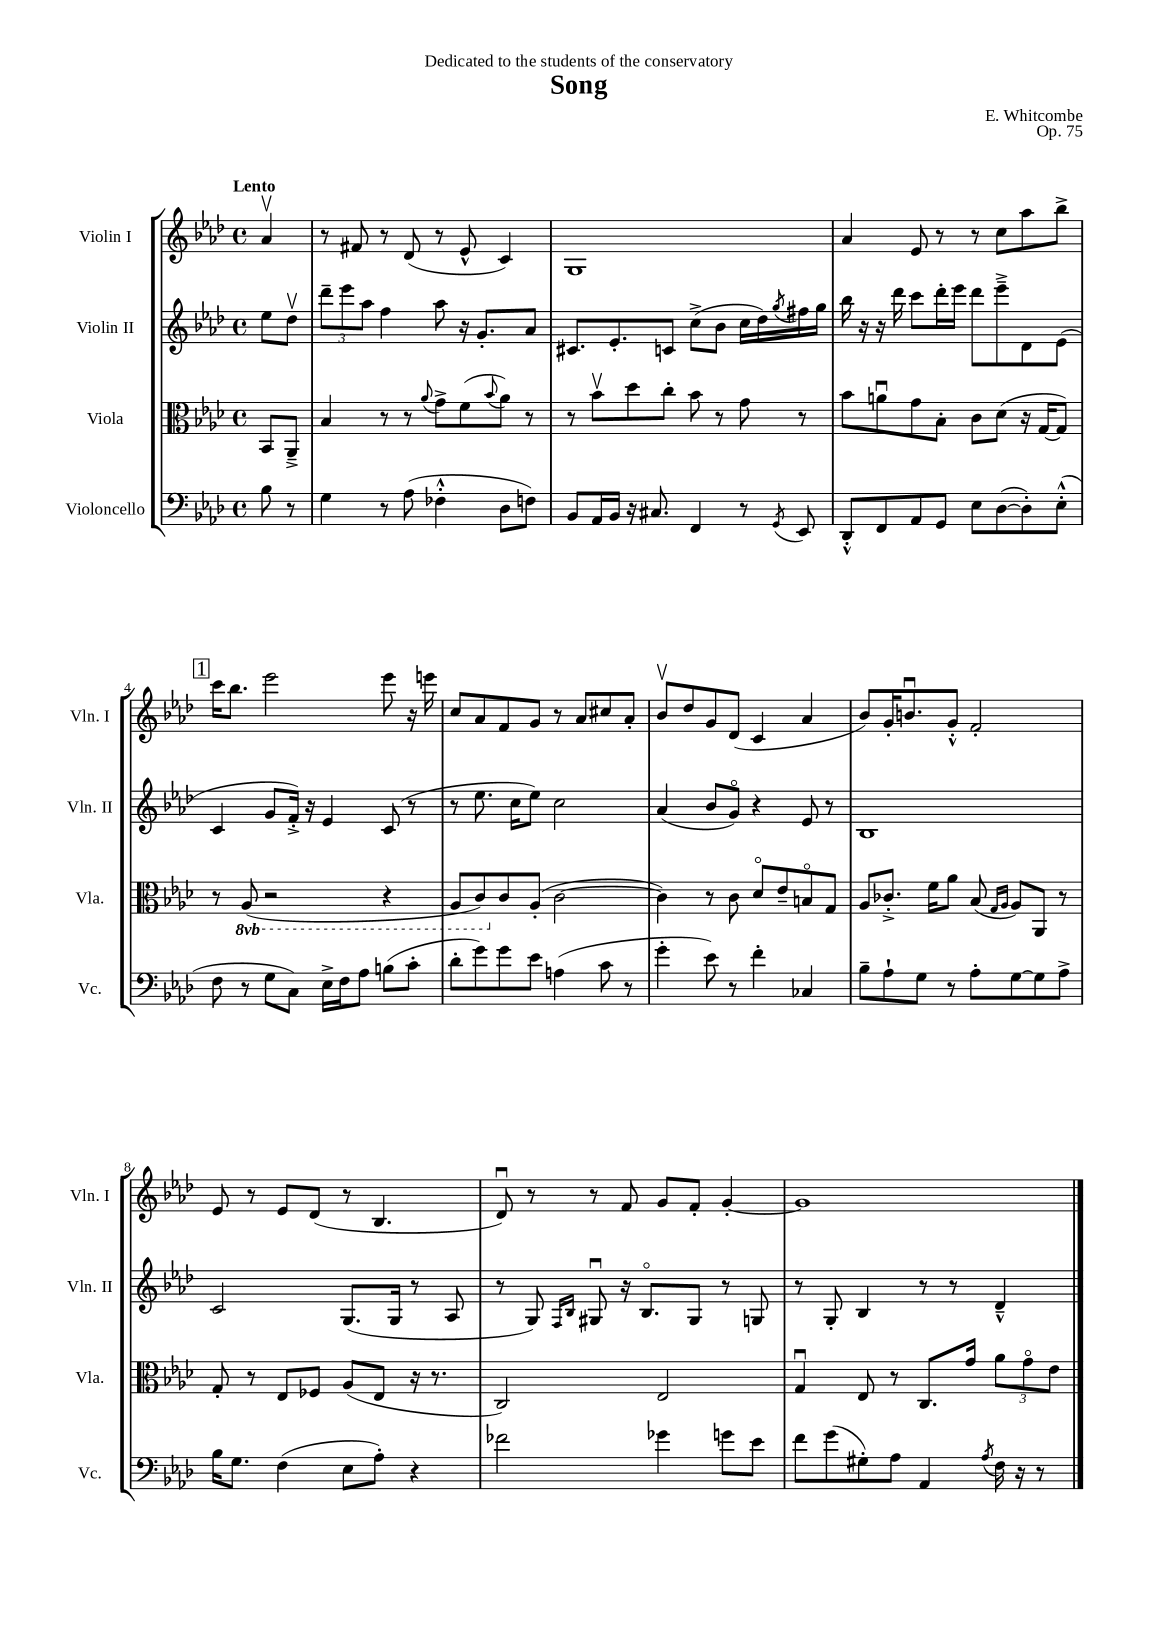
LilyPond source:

\header { title = "Song" composer = "E. Whitcombe" dedication = "Dedicated to the students of the conservatory" opus = "Op. 75" }
<<
\new StaffGroup <<
\new Staff = "s0" \with { instrumentName = "Violin I" shortInstrumentName = "Vln. I" } {
    \clef treble \key aes \major \defaultTimeSignature \time 4/4 \partial 4 \tempo "Lento"
    aes'4\upbow |
    r8 fis'8 r8 des'8( r8 ees'8-^ c'4) |
    g1 |
    aes'4 ees'8 r8 r8 c''8 aes''8 bes''8-> |
    \mark \markup { \box "1" } c'''16 bes''8. ees'''2 ees'''8 r16 e'''16 |
    c''8 aes'8 f'8 g'8 r8 aes'8 cis''8 aes'8-. |
    bes'8\upbow des''8 g'8 des'8( c'4 aes'4 |
    bes'8) g'16-. b'8.\downbow g'8-.-^ f'2-. |
    ees'8 r8 ees'8 des'8( r8 bes4. |
    des'8\downbow) r8 r8 f'8 g'8 f'8-. g'4~-. |
    g'1 \bar "|." |
}
\new Staff = "s1" \with { instrumentName = "Violin II" shortInstrumentName = "Vln. II" } {
    \clef treble \key aes \major \defaultTimeSignature \time 4/4 \partial 4
    ees''8 des''8\upbow |
    \tuplet 3/2 { des'''8-- ees'''8 aes''8 } f''4 aes''8 r16 g'8.-. aes'8 |
    cis'8. ees'8.-. c'8 c''8->( bes'8 c''16 des''16) \acciaccatura { g''8 } fis''16 g''16 |
    bes''16 r16 r16 des'''16 c'''8 des'''16-. ees'''16 des'''8 ees'''8---> des'8 ees'8( |
    \mark \markup { \box "1" } c'4 g'8 f'16-.->) r16 ees'4 c'8( r8 |
    r8 ees''8. c''16 ees''8) c''2 |
    aes'4( bes'8 g'8\flageolet) r4 ees'8 r8 |
    bes1 |
    c'2 g8.( g16 r8 aes8 |
    r8 g8) \grace { f16 bes16 } gis8\downbow r16 bes8.\flageolet gis8 r8 g8 |
    r8 g8-. bes4 r8 r8 des'4---^ \bar "|." |
}
\new Staff = "s2" \with { instrumentName = "Viola" shortInstrumentName = "Vla." } {
    \clef alto \key aes \major \defaultTimeSignature \time 4/4 \set Staff.ottavationMarkups = #ottavation-simple-ordinals \partial 4
    bes,8 aes,8---> |
    bes4 r8 r8 \appoggiatura { aes'8 } g'8-> f'8( \appoggiatura { bes'8 } aes'8) r8 |
    r8 bes'8\upbow des''8 c''8-. bes'8 r8 g'8 r8 |
    bes'8 a'8\downbow g'8 bes8-. c'8 des'8( r16 g16~ g8) |
    \mark \markup { \box "1" } r8 \ottava #-1 aes,8( r2 r4 |
    aes,8 c8) \ottava #0 c'8 aes8-.( c'2~ |
    c'4) r8 c'8 des'8\flageolet ees'8-- b8\flageolet g8 |
    aes8 ces'8.-.-> f'16 aes'8 bes8( \grace { g16 aes16 } aes8) aes,8 r8 |
    g8-. r8 ees8 fes8 aes8( ees8 r16 r8. |
    c2) ees2 |
    g4\downbow ees8 r8 c8. g'16 \tuplet 3/2 { aes'8 g'8\flageolet ees'8 } \bar "|." |
}
\new Staff = "s3" \with { instrumentName = "Violoncello" shortInstrumentName = "Vc." } {
    \clef bass \key aes \major \defaultTimeSignature \time 4/4 \partial 4
    bes8 r8 |
    g4 r8 aes8( fes4-.-^ des8 f8) |
    bes,8 aes,16 bes,16 r16 cis8. f,4 r8 \acciaccatura { g,8 } ees,8 |
    des,8-.-^ f,8 aes,8 g,8 ees8 des8~( des8-.) ees8-.-^( |
    \mark \markup { \box "1" } f8 r8 g8 c8) ees16-> f16 aes8 b8( c'8-. |
    des'8-. g'8) g'8 ees'8 a4( c'8 r8 |
    g'4-. ees'8) r8 f'4-. ces4 |
    bes8-- aes8-! g8 r8 aes8-. g8~ g8 aes8-> |
    bes16 g8. f4( ees8 aes8-.) r4 |
    fes'2 ges'4 g'8 ees'8 |
    f'8 g'8( gis8-.) aes8 aes,4 \acciaccatura { aes8 } f16 r16 r8 \bar "|." |
}
>>
>>
